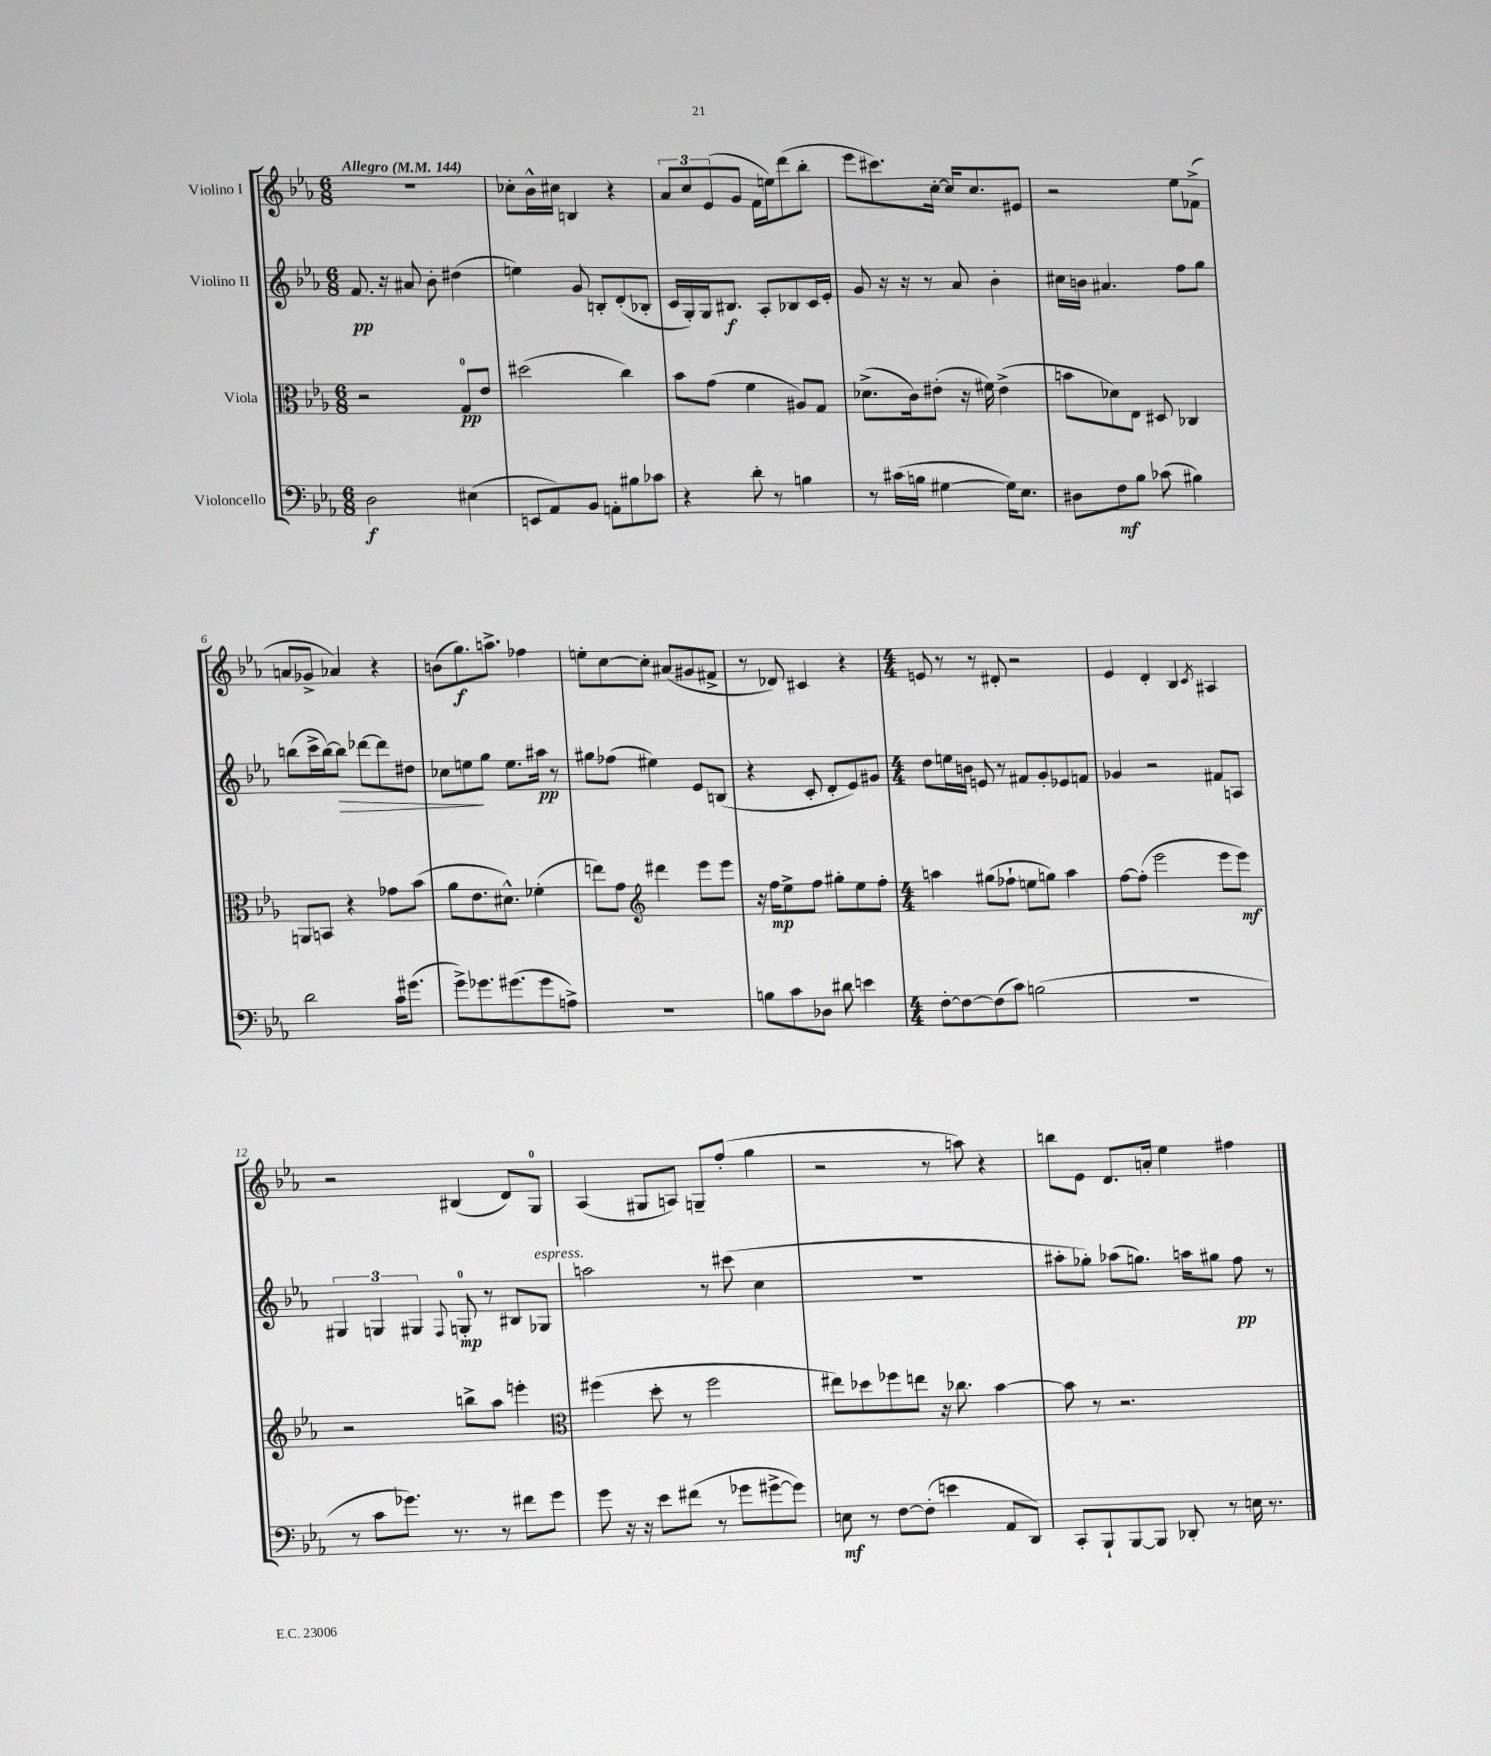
<<
\new StaffGroup <<
\new Staff = "s0" \with { instrumentName = "Violino I" } {
    \clef treble \key ees \major \numericTimeSignature \time 6/8 \tempo "Allegro" 4 = 144
    R2. |
    ces''8-. bes'16-^ cis''16 b4 r4 |
    \tuplet 3/2 { aes'8 c''8 ees'8( } g'8 f'16 e''16) d'''8( bes''8-. |
    ees'''8 cis'''8.) c''16~-. c''16 c''8. eis'8 |
    r2 ees''8 fes'8->( |
    a'8 ges'8-> aes'4) r4 |
    b'8( g''8.\f) a''8.-> fes''4 |
    e''8-. c''8~ c''8-. ais'8( gis'8 fis'8-> |
    r8 des'8) cis'4 r4 |
    \numericTimeSignature \time 4/4 e'8 r8 r8 dis'8-. r2 |
    ees'4 d'4-. bes4 \acciaccatura { c'8 } ais4 |
    r2 bis4( d'8) g8-0 |
    aes4( gis8 a8) g8-- f''8-.( g''4 |
    r2 r8 a''8) r4 |
    b''8 ees'8 d'8. a'16-. ees''4 fis''4 \bar "|." |
}
\new Staff = "s1" \with { instrumentName = "Violino II" } {
    \clef treble \key ees \major \numericTimeSignature \time 6/8
    f'8.\pp r16 ais'8 bes'8-. dis''4( |
    e''4) g'8 b8-. d'8-.( bes8-. |
    c'16 g16-.) g16 bis8.\f aes8-. bes8 c'16 ees'16-. |
    g'8 r16 r16 r8 aes'8 bes'4-. |
    cis''16 b'16 ais'4. f''8 g''8 |
    b''8( c'''16-> b''16~) b''8\> des'''8~ des'''8 dis''8 |
    ces''8 e''8\! g''8 e''8. ais''16\pp r8 |
    gis''8 fes''8( eis''4) ees'8 b8( |
    r4 c'8-. d'8-. ees'8) gis'8 |
    \numericTimeSignature \time 4/4 d''8 e''16 b'16 e'8 r8 fis'8 g'8-. ees'8 f'8 |
    ges'4 r2 fis'8 a8 |
    \tuplet 3/2 { gis4 g4 gis4 } \appoggiatura { f8 } g8-0-.\mp r8 bis8 ges8^\markup { \italic "espress." } |
    a''2 r8 cis'''8( c''4 |
    r1 |
    ais''8-. ges''8-.) aes''8( g''8.) a''16 gis''8 f''8\pp r8 \bar "|." |
}
\new Staff = "s2" \with { instrumentName = "Viola" } {
    \clef alto \key ees \major \numericTimeSignature \time 6/8
    r2 g8-0\pp ees'8 |
    dis''2( c''4) |
    bes'8 g'8( f'4 ais8) g8 |
    des'8.->( c'16) eis'8-.( r16 fis'16) eis'4->( |
    b'8 des'8) ees8 dis8 ces4 |
    a,8 b,8 r4 ges'8 bes'8( |
    aes'8 ees'8. dis'8.-^) fes'4-.( |
    e''8) g'8 \clef treble dis'''4 ees'''8 ees'''8 |
    r16 f''16\mp ees''8-> f''8 gis''8-. ees''8 f''8-. |
    \numericTimeSignature \time 4/4 a''4 gis''8( fes''8-! e''8 g''8) a''4 |
    f''8~ f''8-.( ees'''2 ees'''8 ees'''8\mf) |
    r2 b''8-> aes''8 e'''4-. |
    \clef alto fis''4( d''8-. r8 fis''2 |
    eis''8) des''8 fes''8 e''8 r16 ces''8. bes'4~ |
    bes'8 r8 r2. \bar "|." |
}
\new Staff = "s3" \with { instrumentName = "Violoncello" } {
    \clef bass \key ees \major \numericTimeSignature \time 6/8
    d2\f eis4( |
    e,8 aes,8) bes,8 a,8-. bis8 ces'8 |
    r4 d'8-. r8 b4 |
    r8 cis'16( b16 gis4~ gis16) ees8. |
    dis8 f8\mf bes8 ces'8( bis4) |
    d'2 c'16 gis'8.( |
    g'8->) ges'8. gis'8.( gis'8 a8->) |
    R2. |
    b8 c'8 des8 dis'8 e'4 |
    \numericTimeSignature \time 4/4 f8~-. f8~ f8( c'8) b2( |
    r1 |
    r8 c'8 ges'8.) r8. r8 fis'8 ges'8 |
    g'8 r16 r16 ees'8 fis'8( r8 ges'8 gis'8~-> gis'8) |
    e8\mf r8 f8~ f8-.( e'4 aes,8 d,8) |
    c,8-. bes,,8-! bes,,8~ bes,,8 des,8-. r8 e16 r8. \bar "|." |
}
>>
>>
